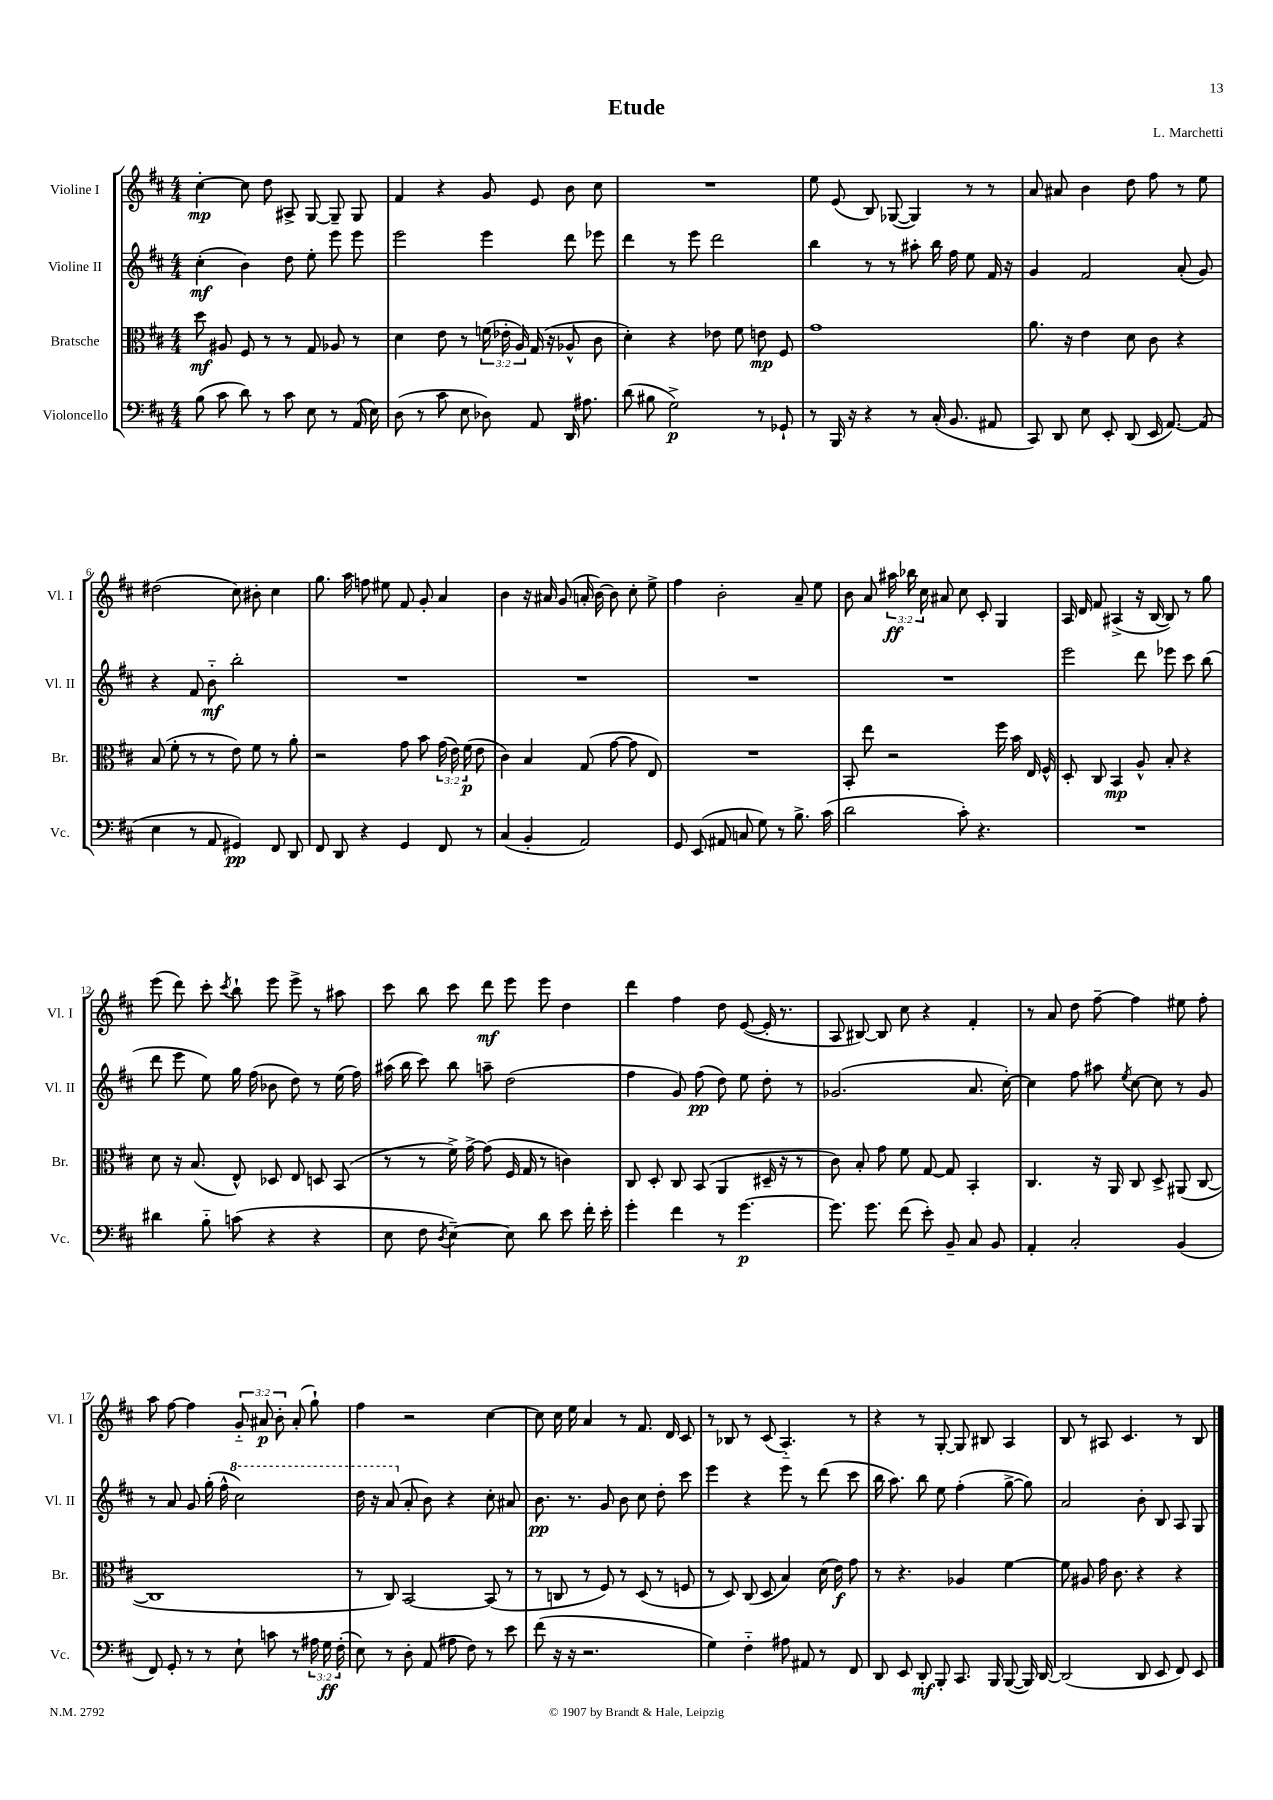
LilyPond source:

\header { title = "Etude" composer = "L. Marchetti" }
<<
\new StaffGroup <<
\new Staff = "s0" \with { instrumentName = "Violine I" shortInstrumentName = "Vl. I" } {
    \clef treble \key d \major \numericTimeSignature \time 4/4 \override Staff.TupletNumber.text = #tuplet-number::calc-fraction-text
    \autoBeamOff cis''4~-.\mp cis''8 d''8 ais8-> g8~ g8-- g8 |
    fis'4 r4 g'8 e'8 b'8 cis''8 |
    R1 |
    e''8 e'8( b8) ges8~( ges4) r8 r8 |
    a'8 ais'8 b'4 d''8 fis''8 r8 e''8 |
    dis''2( cis''8) bis'8-. cis''4 |
    g''8. a''16 f''8 eis''8 fis'8 g'8-. a'4 |
    b'4 r16 ais'16 g'8( a'16-. b'16~) b'8 cis''8-. e''8-> |
    fis''4 b'2-. a'8-- e''8 |
    b'8 a'8 \tuplet 3/2 { ais''16\ff bes''16 cis''16 } ais'8 cis''8 cis'8-. g4 |
    a16 d'16 fis'8 ais4->( r16 b16~ b8) r8 g''8 |
    e'''8( d'''8) cis'''8-. \acciaccatura { cis'''8 } b''8-! e'''8 e'''8-> r8 ais''8 |
    cis'''8 b''8 cis'''8 d'''8\mf e'''8 e'''8 d''4 |
    d'''4 fis''4 d''8 e'8~( e'16-. r8. |
    a8 bis8~) bis8 cis''8 r4 fis'4-. |
    r8 a'8 d''8 fis''8~-- fis''4 eis''8 fis''8-. |
    a''8 fis''8~ fis''4 \tuplet 3/2 { g'8-_ ais'8\p b'8-. } ais'8-.( g''8-!) |
    fis''4 r2 cis''4~ |
    cis''8 cis''16 e''16 a'4 r8 fis'8. d'16 cis'8 |
    r8 bes8 r8 cis'8( a4.-_) r8 |
    r4 r8 g8~-. g8 bis8 a4 |
    b8 r8 ais8 cis'4. r8 b8 \bar "|." |
}
\new Staff = "s1" \with { instrumentName = "Violine II" shortInstrumentName = "Vl. II" } {
    \clef treble \key d \major \numericTimeSignature \time 4/4
    \autoBeamOff cis''4-.\mf( b'4) d''8 e''8-. e'''8 e'''8 |
    e'''2 e'''4 d'''8 ees'''8 |
    d'''4 r8 e'''8 d'''2 |
    b''4 r8 r8 ais''8-. b''16 fis''16 e''8 fis'16 r16 |
    g'4 fis'2 a'8-.( g'8) |
    r4 fis'8 b'8-_\mf b''2-. |
    R1 |
    R1 |
    R1 |
    R1 |
    e'''2 d'''8 ees'''8 cis'''8 b''8( |
    d'''8 e'''8 e''8) g''16 fis''16( bes'8 d''8) r8 e''16( fis''16) |
    ais''16( b''16 cis'''8) b''8 a''8-- d''2( |
    fis''4 g'8) fis''8\pp( d''8) e''8 d''8-. r8 |
    ges'2.( a'8. cis''16~-.) |
    cis''4 fis''8 ais''8 \acciaccatura { e''8 } cis''8~ cis''8 r8 g'8 |
    r8 a'8 g'8 g''16-.( fis''16-^ \ottava #1 cis'''2) |
    d'''16 r16 a''8( \ottava #0 a'8-. b'8) r4 cis''8-. ais'8 |
    b'8.\pp r8. g'8 b'8 cis''8 d''8-. cis'''8 |
    e'''4 r4 e'''8 r8 d'''8( cis'''8 |
    b''16 a''8.) b''8 e''8 fis''4-.( g''8~-> g''8) |
    a'2 b'8-. b8 a8 g8 \bar "|." |
}
\new Staff = "s2" \with { instrumentName = "Bratsche" shortInstrumentName = "Br." } {
    \clef alto \key d \major \numericTimeSignature \time 4/4 \override Staff.TupletNumber.text = #tuplet-number::calc-fraction-text
    \autoBeamOff d''8\mf ais8 fis8 r8 r8 g8 aes8 r8 |
    d'4 e'8 r8 \tuplet 3/2 { f'16( ees'16-. a16) } g16( r16 aes8-^ cis'8 |
    d'4-.) r4 ees'8 fis'8 e'8\mp fis8 |
    g'1 |
    a'8. r16 e'4 d'8 cis'8 r4 |
    b8( fis'8-. r8 r8 e'8) fis'8 r8 a'8-. |
    r2 g'8 b'8 \tuplet 3/2 { g'16( e'16) fis'16\p( } e'8 |
    cis'4) b4 g8( g'8~ g'8 e8) |
    R1 |
    b,8-. e''8 r2 fis''16 b'16 e16 fis16-^ |
    d8-. cis8 b,4\mp a8-^ b8-. r4 |
    d'8 r16 b8.( e8-^) des8 e8 d8 b,8( |
    r8 r8 fis'16->) g'16~-> g'8( fis16 g16 r8 c'4) |
    cis8 d8-. cis8 b,8( a,4 dis16-- r16 r8 |
    cis'8) b8-. g'8 fis'8 g8~ g8 b,4-. |
    cis4. r16 a,16 cis8 d8-> ais,8( cis8~ |
    cis1 |
    r8 cis8) b,2~ b,8( r8 |
    r8 c8 r8 fis8) r8 d8( r8 f8 |
    r8 d8) cis8( d8 b4) d'16( e'16\f) g'8 |
    r8 r4. aes4 fis'4~ |
    fis'8 ais8 g'16 cis'8. r4 r4 \bar "|." |
}
\new Staff = "s3" \with { instrumentName = "Violoncello" shortInstrumentName = "Vc." } {
    \clef bass \key d \major \numericTimeSignature \time 4/4 \override Staff.TupletNumber.text = #tuplet-number::calc-fraction-text
    \autoBeamOff b8( cis'8 d'8) r8 cis'8 e8 r8 a,16( e16) |
    d8( r8 cis'8 e8 des8) a,8 d,16 ais8. |
    d'8( bis8 g2->\p) r8 ges,8-! |
    r8 b,,16 r16 r4 r8 cis16-.( b,8. ais,8 |
    cis,8) d,8 e8 e,8-. d,8( e,16 a,8.~) a,8( |
    e4 r8 a,8 gis,4\pp) fis,8 d,8 |
    fis,8 d,8 r4 g,4 fis,8 r8 |
    cis4( b,4-. a,2) |
    g,8 e,8( ais,8 c8 g8) r8 b8.-> cis'16( |
    d'2 cis'8-.) r4. |
    R1 |
    dis'4 b8-_ c'8( r4 r4 |
    e8 fis8 \acciaccatura { d8 } e4~--) e8 d'8 e'8 fis'16-. e'16-. |
    g'4-. fis'4 r8 g'4.~\p |
    g'8. g'8. fis'8( e'8-.) b,8-- cis8 b,8 |
    a,4-. cis2-. b,4( |
    fis,8) g,8-. r8 r8 e8-! c'8 r8 \tuplet 3/2 { ais16 g16\ff fis16-.( } |
    e8) r8 d8-. a,8( ais8 fis8) r8 e'8 |
    fis'8( r16 r16 r2. |
    g4) fis4-_ ais8 ais,8 r8 fis,8 |
    d,8 e,8 d,8-.\mf b,,8-. cis,8. b,,16 b,,8~( b,,16) d,16~ |
    d,2( d,8 e,8 fis,8) e,8 \bar "|." |
}
>>
>>
